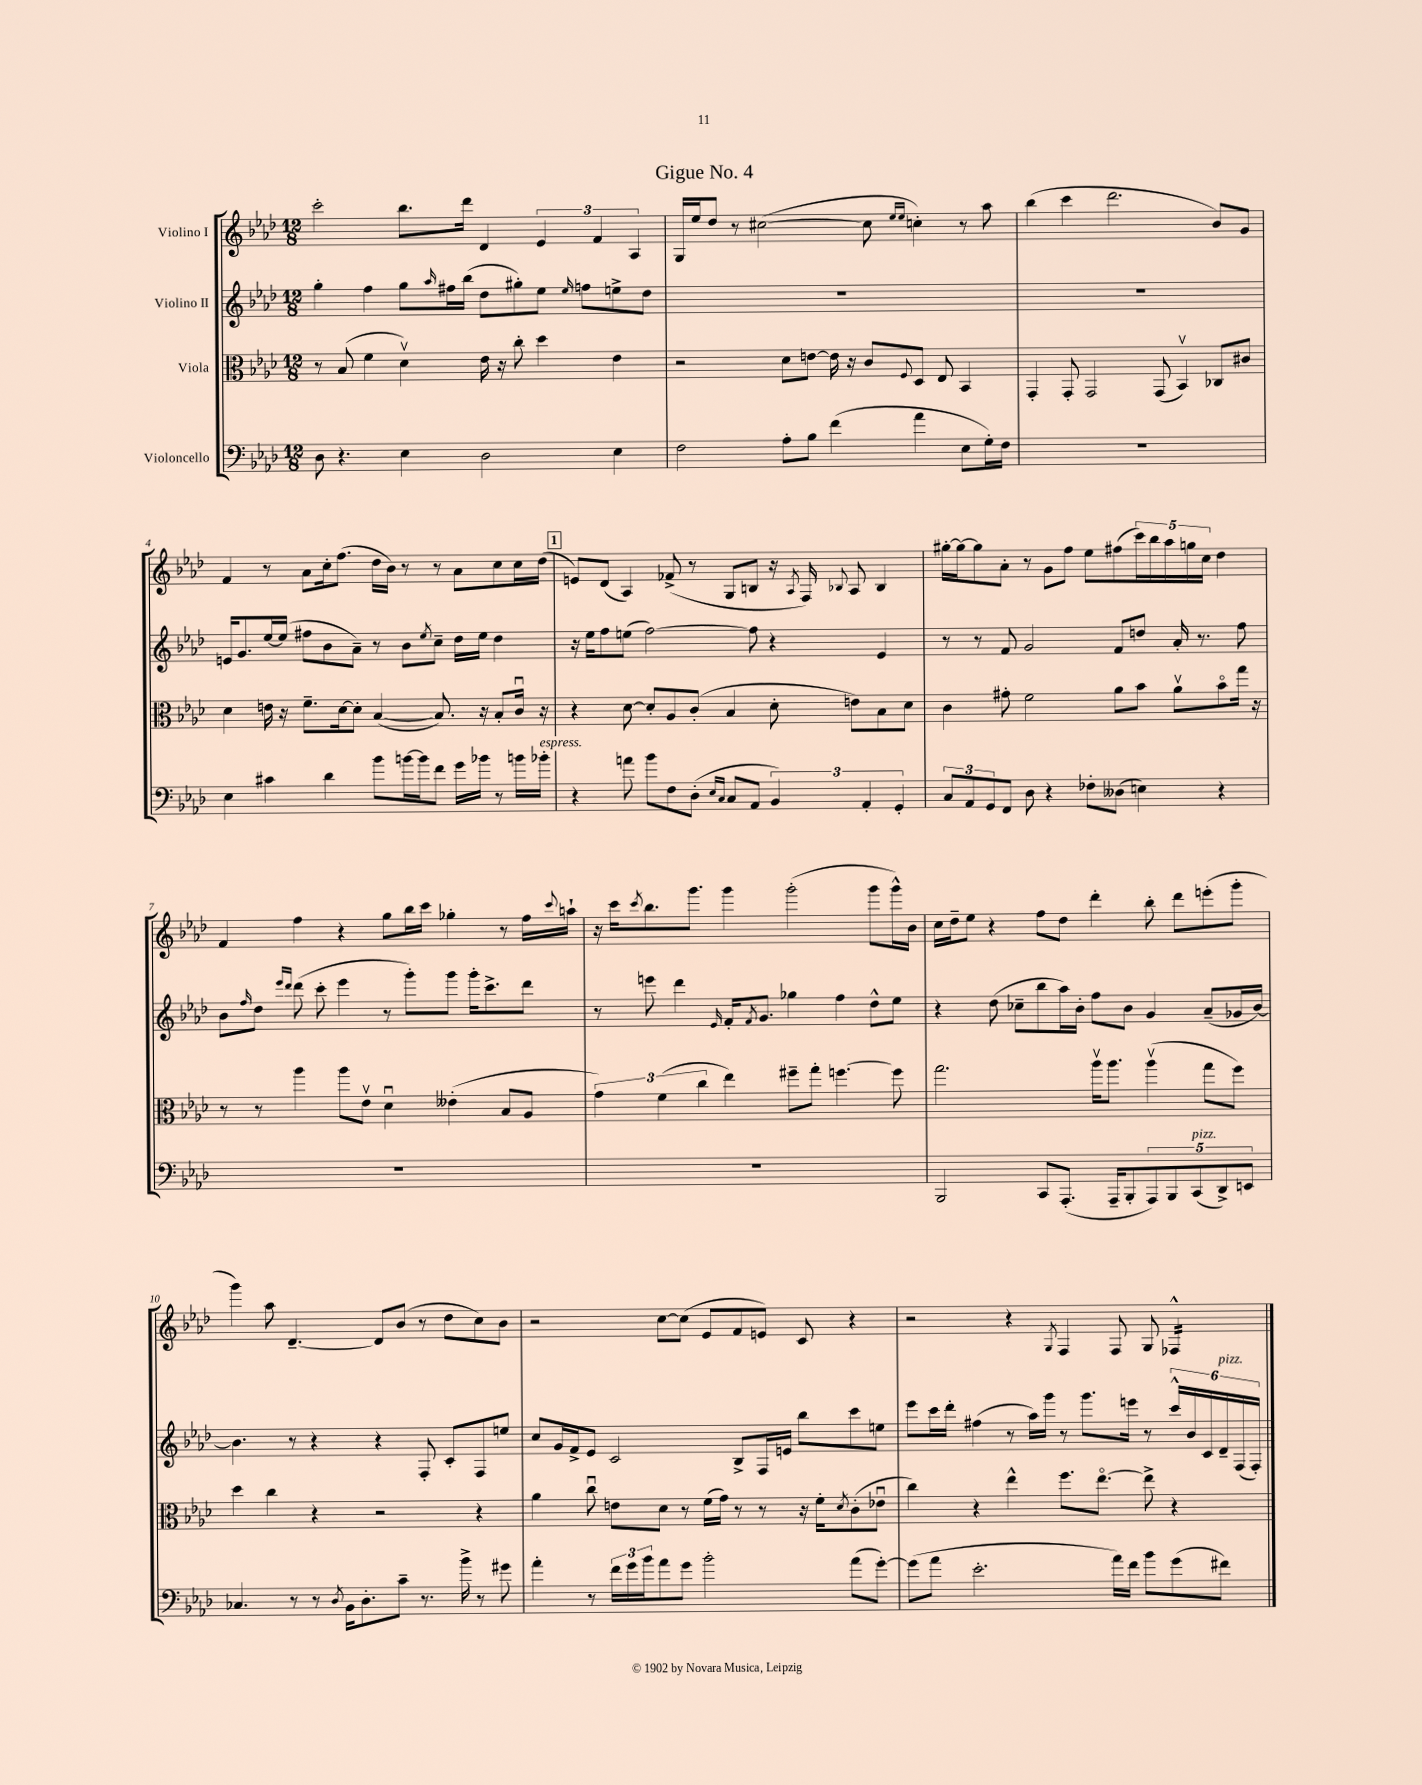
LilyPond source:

\header { title = "Gigue No. 4" }
<<
\new StaffGroup <<
\new Staff = "s0" \with { instrumentName = "Violino I" } {
    \clef treble \key aes \major \numericTimeSignature \time 12/8
    c'''2-. bes''8. des'''16 des'4 \tuplet 3/2 { ees'4 f'4 aes4 } |
    g16 ees''16 des''8 r8 cis''2~( cis''8 \grace { ees''16 ees''16 } c''4-.) r8 aes''8 |
    bes''4( c'''4 des'''2. bes'8) g'8 |
    f'4 r8 aes'8 c''16-. f''8.( des''16 bes'16) r8 r8 aes'8 c''8 c''16 des''16( |
    \mark \markup { \box "1" } e'8) des'8( aes4) fes'8->( r8 g8 b8 r16 \acciaccatura { aes8 } f16) \appoggiatura { bes8 } aes8 bes4 |
    gis''16~-. gis''16~ gis''8 aes'8-. r8 g'8 f''8 ees''8 fis''8( \tuplet 5/4 { c'''16) bes''16 aes''16 g''16 c''16 } des''4 |
    f'4 f''4 r4 g''8 bes''16 c'''16 ges''4-. r8 f''16 \appoggiatura { c'''8 } a''16-! |
    r16 c'''16 \acciaccatura { c'''8 } bes''8. g'''8. g'''4 g'''2-.( g'''8 g'''16-^) bes'16 |
    c''16 des''16-- ees''8 r4 f''8 des''8 des'''4-. bes''8-. des'''8 e'''8-.( g'''8-. |
    g'''4) aes''8 des'4.~-- des'8 bes'8( r8 des''8 c''8) bes'8 |
    r2 c''8~ c''8( ees'8 f'8 e'8) c'8 r4 |
    r2 r4 \acciaccatura { g8 } f4 f8 g8 fes4:16-^ \bar "|." |
}
\new Staff = "s1" \with { instrumentName = "Violino II" } {
    \clef treble \key aes \major \numericTimeSignature \time 12/8
    g''4-. f''4 g''8 \grace { aes''16 } fis''16 bes''16( des''8 gis''8-.) ees''8 \grace { ees''16 } f''8 e''8-> des''8 |
    R1. |
    R1. |
    e'16 g'8. ees''16~ ees''16( fis''8 bes'8 aes'8--) r8 bes'8 \acciaccatura { ees''8 } c''8-- des''16 ees''16 des''4 |
    \mark \markup { \box "1" } r16 ees''16 f''8 e''8( f''2~) f''8 r4 ees'4 |
    r8 r8 f'8 g'2 f'8 d''8 aes'16-. r8. f''8 |
    bes'8 \grace { f''16 } des''8 \grace { ees'''16 des'''16 } des'''8( c'''8-. ees'''4 r8 g'''8-.) g'''8 g'''16-. c'''8.-> des'''8 |
    r8 e'''8 des'''4 \grace { ees'16 } f'16-. \acciaccatura { f'8 } g'8. ges''4 f''4 des''8-^ ees''8 |
    r4 des''8( ces''8-- bes''8 aes''16) bes'16-. f''8 bes'8 g'4 aes'8--( ges'16 bes'16~) |
    bes'4. r8 r4 r4 f8-. c'8-. f8 e''8 |
    c''8 g'16 f'16-> ees'8 c'2 bes8-> f16 e'16 bes''8 c'''8 e''8 |
    ees'''8 c'''16 des'''16-. fis''4( r8 aes''16) g'''16 r8 g'''8. e'''16 r8 \tuplet 6/4 { c'''16-^ bes'16 c'16 des'16--^\markup { \italic "pizz." } f16( f16-.) } \bar "|." |
}
\new Staff = "s2" \with { instrumentName = "Viola" } {
    \clef alto \key aes \major \numericTimeSignature \time 12/8
    r8 bes8( f'4 des'4\upbow) ees'16 r16 c''8-. des''4 ees'4 |
    r2 des'8 e'8~ e'16 r16 c'8 \appoggiatura { f8 } des8 ees8 bes,4 |
    g,4-. g,8-. g,2 g,8( bes,4\upbow) ces8 cis'8 |
    des'4 e'16 r16 f'8.-- des'16~ des'8-. bes4~( bes8.) r16 bes8-. c'16\downbow r16 |
    \mark \markup { \box "1" } r4 des'8~ des'8-. aes8 c'8-.( bes4 des'8-. e'8) bes8 des'8 |
    c'4 gis'8-. f'2 aes'8 bes'8 aes'8\upbow bes'8\flageolet g''16 r16 |
    r8 r8 aes''4 aes''8 ees'8\upbow des'4\downbow eeses'4-.( bes8 aes8 |
    \tuplet 3/2 { g'4) f'4( c''4 } ees''4) fis''8-- g''8-. f''4.~ f''8 |
    g''2. aes''16\upbow aes''8. aes''4\upbow( g''8 f''8) |
    des''4 c''4 r4 r2 r4 |
    aes'4 c''8\downbow e'8 des'8 r8 f'16( g'16) r8 r8 r16 f'16-. \acciaccatura { des'8 } c'8-.( ees'8\downbow |
    c''4) r4 ees''4-^ f''8. ees''8.~\flageolet ees''8-> r4 \bar "|." |
}
\new Staff = "s3" \with { instrumentName = "Violoncello" } {
    \clef bass \key aes \major \numericTimeSignature \time 12/8
    des8 r4. ees4 des2 ees4 |
    f2 aes8-. bes8 f'4( aes'4 ees8 g16-.) f16 |
    R1. |
    ees4 cis'4 des'4 bes'8 b'16~ b'16 f'8 g'16 bes'16 r8 b'16 bes'16-.^\markup { \italic "espress." } |
    \mark \markup { \box "1" } r4 a'8 bes'8 f8 des8-.( \grace { ees16 c16 } c8 aes,8 \tuplet 3/2 { bes,4) aes,4-. g,4-. } |
    \tuplet 3/2 { c8 aes,8 g,8 } f,8 des8 r4 fes8-. deses8( e4) r4 |
    R1. |
    R1. |
    bes,,2 c,8 aes,,8.-.( aes,,16-- bes,,8-. \tuplet 5/4 { aes,,8) bes,,8 c,8^\markup { \italic "pizz." }( des,8->) e,8 } |
    ces4. r8 r8 \acciaccatura { des8 } bes,16 des8.-. c'8-- r8. bes'16-> r8 gis'8 |
    aes'4-. r8 \tuplet 3/2 { f'16 g'16 bes'16 } aes'8 g'8 bes'2-. aes'8( g'8~-.) |
    g'8( aes'8 ees'2.-. aes'16) f'16 bes'8 g'8( fis'8) \bar "|." |
}
>>
>>
